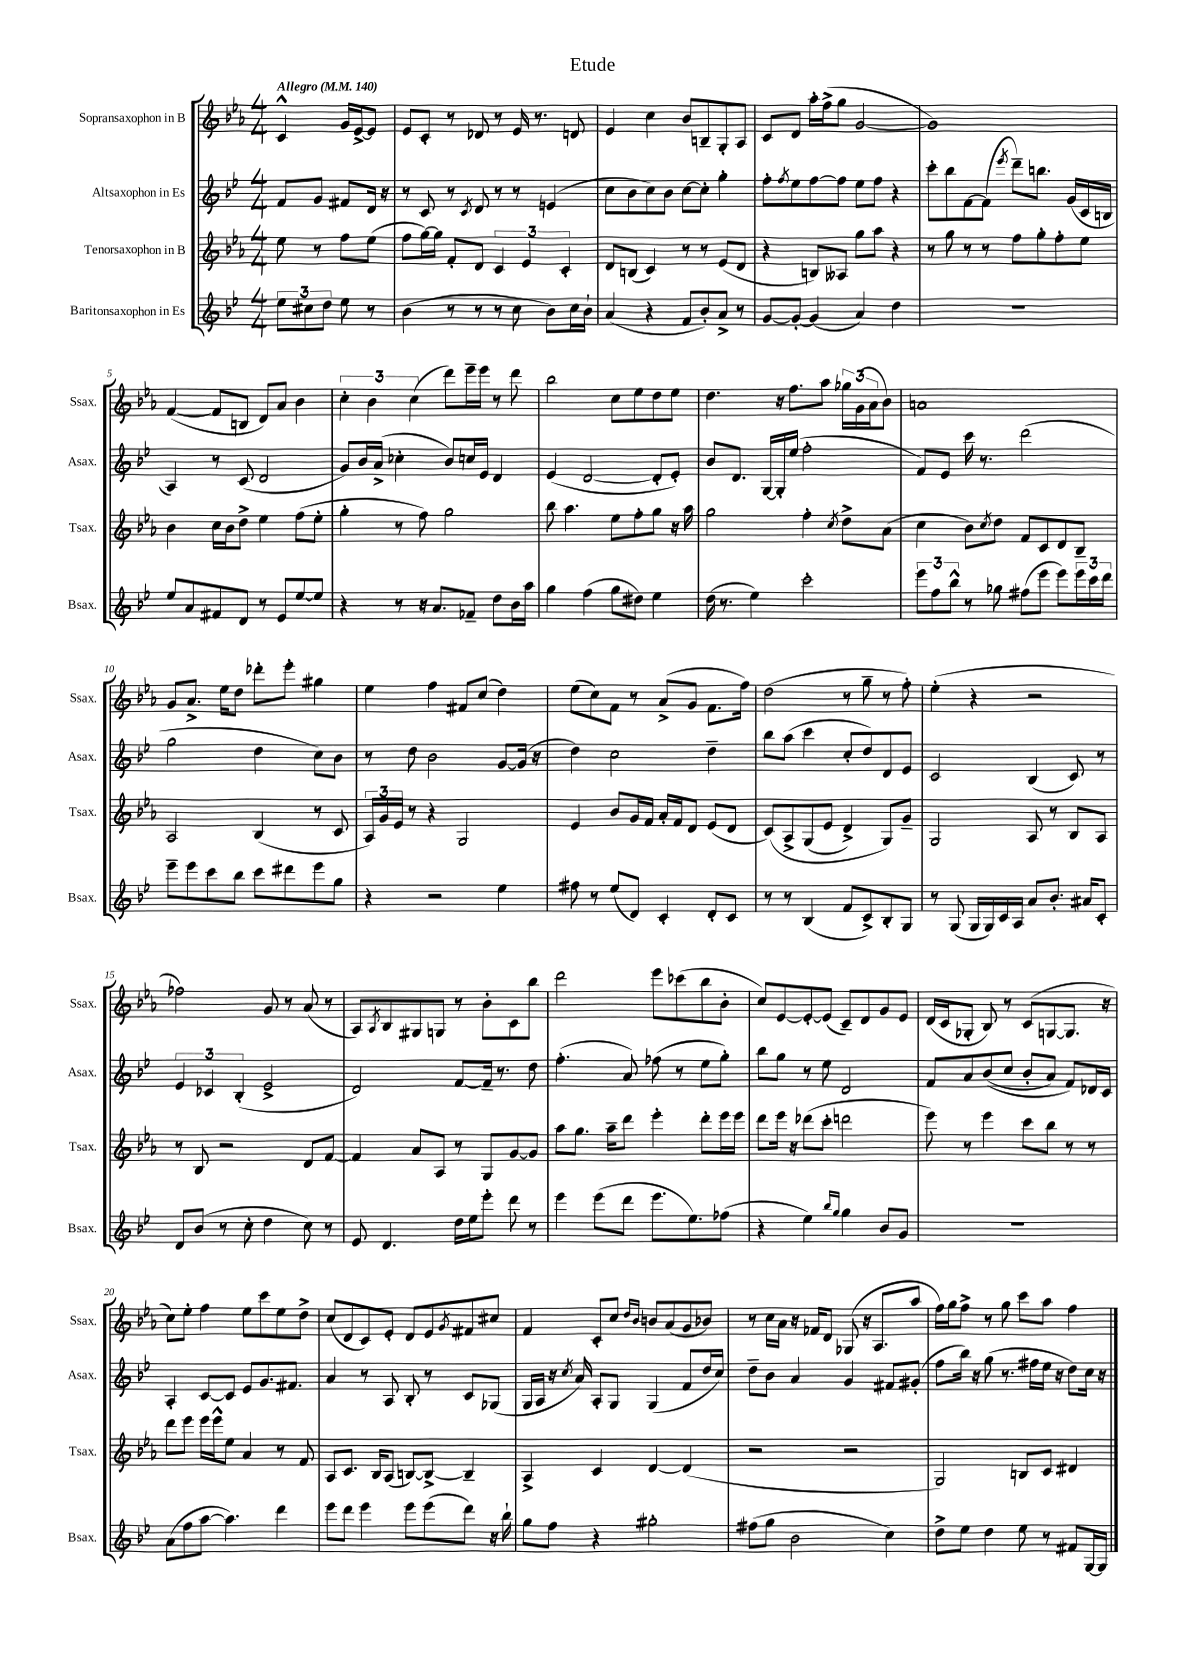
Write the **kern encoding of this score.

**kern	**kern	**kern	**kern
*part4	*part3	*part2	*part1
*staff4	*staff3	*staff2	*staff1
*I"Baritonsaxophon in Es	*I"Tenorsaxophon in B	*I"Altsaxophon in Es	*I"Sopransaxophon in B
*I'Bsax.	*I'Tsax.	*I'Asax.	*I'Ssax.
*clefG2	*clefG2	*clefG2	*clefG2
*k[b-e-]	*k[b-e-a-]	*k[b-e-]	*k[b-e-a-]
*M4/4	*M4/4	*M4/4	*M4/4
*MM140	*MM140	*MM140	*MM140
=	=	=	=
!	!	!	!LO:TX:a:B:t=Allegro
12ee-\L	8ee-\	8f/L	4c^^/
12cc#X\	.	.	.
.	8r	8g/J	.
12dd\J	.	.	.
8ee-\	8ff\L	8f#X/L	16g/LL
.	.	.	[16e-^/J
8r	(8ee-\J	16d/Jk	8e-/J]
.	.	16r	.
=1	=1	=1	=1
(4b-\	8ff\L	8r	8e-/L
.	[16gg\L)	8c/	8c'/J
.	16gg\JJ]	.	.
8r	8f'/L	8r	8r
.	.	8qc/	.
8r	8d/J	8d/	8d-X/
8r	6c/	8r	8r
8cc\	.	8r	16e-/
.	6e-/	.	.
.	.	.	8.r
8b-\L)	.	(4en/	.
.	6c'/	.	.
16cc\L	.	.	8dn/
16b-`\JJ	.	.	.
=2	=2	=2	=2
(4a/	8d/L	8cc\L	4e-/
.	(8Bn/J	8b-\	.
4r	4c/)	8cc\)	4cc\
.	.	8b-\J	.
8f/L	8r	[8cc\L	8b-/L
8b-'/)	8r	8cc'\J]	8Bn~/
8a^/J	(8e-/L	4gg'\	8G'/
8r	8d/J	.	8A-/J
=3	=3	=3	=3
[8g/L	4r	8ff'\L	8c/L
.	.	8qff/	.
8g'/J_	.	8ee-\	8d/J
(4g/]	8Bn/L)	[8ff\	16aa-'\LL
.	.	.	(16ff^\J
.	8A--X/J	8ff\J]	8gg\J
4a/)	8gg\L	8ee-\L	[2g/
.	8aa-\J	8ff\J	.
4dd\	4r	4r	.
=4	=4	=4	=4
1r	8r	8ccc'\L	1g])
.	8gg\	8bb-\	.
.	8r	[8f\	.
.	8r	(8f\J]	.
.	.	8qeee-/	.
.	8ff\L	8ddd~\L)	.
.	8gg'\	8.bbn\J	.
.	8ff'\	.	.
.	.	(16g/LL	.
.	8ee-\J	16c/	.
.	.	16Bn/JJ	.
!!LO:LB:g=z
=5	=5	=5	=5
8ee-/L	4b-\	4A/)	([4f/
8a/	.	.	.
8f#X/	16cc\LL	8r	8f/L]
.	16b-\J	.	.
8d/J	8dd^\J	(8c/	8Bn/J
8r	4ee-\	2d/	8d/L)
8e-/L	.	.	8a-/J
[8ee-/	(8ff\L	.	4b-\
8ee-/J]	8ee-'\J	.	.
=6	=6	=6	=6
4r	4gg'\	8g/L)	6cc'\
.	.	16b-/L	.
.	.	.	6b-\
.	.	(16a^/JJ	.
8r	8r	4cc-X'\	.
.	.	.	(6cc\
16r	8ff\)	.	.
8.a/L	.	.	.
.	2gg\	8b-/L)	8ddd\L)
8f-X~/J	.	16ccn/L	16eee-~\L
.	.	16e-/JJ	16eee-\JJ
8dd\L	.	4d/	8r
16b-\L	.	.	8ddd\
16aa\JJ	.	.	.
=7	=7	=7	=7
4gg\	8bb-\	(4e-/	2bb-\
.	4.aa-\	.	.
(4ff\	.	[2d/	.
8gg\L	8ee-\L	.	8cc\L
8dd#X\J)	8ff'\	.	8ee-\
4ee-\	8gg\J	8d'/L]	8dd\
.	16r	8e-'/J)	8ee-\J
.	16aa-\	.	.
=8	=8	=8	=8
(16dd\	2gg\	8b-/L	4.dd\
8.r	.	.	.
.	.	8.d/J	.
4ee-\)	.	.	.
.	.	[16G/LL	.
.	.	16G'/]	16r
.	.	(16ee-/JJ	8.ff\L
2ccc'\	4ff'\	2ff'\	.
.	.	.	8aa-\J
.	8qcc/	.	.
.	8dd^\L	.	24gg-X\LL
.	.	.	(24g\
.	.	.	24a-\J
.	(8a-\J	.	8b-\J)
=9	=9	=9	=9
12eee-\L	4cc\	8f/L)	1an
12ff\	.	.	.
.	.	8e-/J	.
12bb-^^\J	.	.	.
8r	8b-\L)	16ccc\	.
.	.	8.r	.
.	8qcc/	.	.
8gg-X\	8dd\J	.	.
(8ff#X\L	8f/L	(2ddd\	.
8eee-\J	8c/	.	.
8eee-\L)	8d/	.	.
24eee-\L	8B-~/J	.	.
24ccc\	.	.	.
24ddd\JJ	.	.	.
!!LO:LB:g=z
=10	=10	=10	=10
8eee-~\L	2A-/	2gg\	8g/L
8eee-\	.	.	8.a-^/J
8ccc\	.	.	.
.	.	.	16ee-\KL
8bb-\J	.	.	8dd\J
8ccc\L	(4B-/	4dd\	8ddd-X'\L
8ddd#X\	.	.	8eee-'\J
8eee-\	8r	8cc\L)	4gg#X\
8gg\J	8c/	8b-\J	.
=11	=11	=11	=11
4r	24A-/LL)	8r	4ee-\
.	24g/	.	.
.	24e-/JJ	.	.
.	8r	8dd\	.
2r	4r	2b-\	4ff\
.	2G/	.	8f#X/L
.	.	.	(8cc/J
4ee-\	.	[8g/L	4dd\)
.	.	(16g/Jk]	.
.	.	16r	.
=12	=12	=12	=12
8ff#X\	4e-/	4dd\)	(8ee-\L
8r	.	.	8cc\)
(8ee-/L	8b-/L	2cc\	8f\J
8d/J)	16g/L	.	8r
.	16f/JJ	.	.
4c'/	16a-'/LL	.	(8a-^/L
.	16f/J	.	.
.	8d/J	.	8g/J
8d'/L	(8e-/L	4dd~\	8.f\L
8c/J	8d/J	.	.
.	.	.	16ff\Jk)
=13	=13	=13	=13
8r	(8c/L)	8bb-\L	(2dd\
8r	8A-^/	(8aa\J	.
(4B-/	(8G/	4ccc\	.
.	8e-/J	.	.
8f/L	4d^/)	8cc'/L	8r
8c^/)	.	8dd/)	8gg~\
8B-'/	8G/L)	8d/	8r
8G/J	8g~/J	8e-/J	8ff'\)
=14	=14	=14	=14
8r	2G/	2c/	(4ee-'\
(8G/	.	.	.
16G/LL	.	.	4r
16G/)	.	.	.
16c/	.	.	.
16A/JJ	.	.	.
8a/L	8A-/	(4B-/	2r
8.b-'/J	8r	.	.
.	8B-/L	8c/)	.
16a#X/KL	.	.	.
8c'/J	8A-/J	8r	.
!!LO:LB:g=z
=15	=15	=15	=15
8d/L	8r	6e-/	2ff-X\)
(8b-/J	8B-/	.	.
.	.	6c-X/	.
8r	2r	.	.
.	.	(6B-'/	.
8cc'\	.	.	.
4dd\	.	2e-^/	8g/
.	.	.	8r
8cc\)	8d/L	.	(8a-/
8r	[8f/J	.	8r
=16	=16	=16	=16
8e-/	4f/]	2d/)	8A-/L)
.	.	.	8qA-/
4.d/	.	.	8B-/
.	8a-/L	.	8G#X/
.	8A-/J	.	8Gn/J
16dd\LL	8r	[8f/L	8r
16ee-\J	.	.	.
8eee-'\J	8G/L	16f~/Jk]	8b-'\L
.	.	8.r	.
8ddd\	[8g/	.	8c\
8r	8g/J]	8dd\	8bb-\J
=17	=17	=17	=17
4eee-\	8aa-\L	(4.ff'\	2ddd\
.	8.gg\J	.	.
(8eee-\L	.	.	.
.	16aa-~\KL	.	.
8ddd\J	8ddd\J	8a/)	.
8.eee-\L	4eee-'\	(8ff-X\	8eee-\L
.	.	8r	(8ccc-X\
8.ee-\)	.	.	.
.	8ddd'\L	8ee-\L	8bb-\
(8ff-X\J	16eee-\L	8gg'\J)	8b-'\J
.	16eee-\JJ	.	.
=18	=18	=18	=18
4r	8ddd\L	8bb-\L	8cc/L)
.	16eee-\Jk	8gg\J	[8e-/
.	16r	.	.
4ee-\)	(8ddd-X\L	8r	8e-'/_
.	8ccc'\J	8ee-\	(8e-/J]
16qqbb-/LL	.	.	.
16qqgg/JJ	.	.	.
4gg\	2dddn\	2d/	8c~/L)
.	.	.	8d/
8b-/L	.	.	8g/
8g/J	.	.	8e-/J
=19	=19	=19	=19
1r	8eee-\)	8f/L	(16d/LL
.	.	.	16c/J
.	8r	8a/	8G-X'/J
.	4eee-\	((8b-/	8B-/)
.	.	8cc/J	8r
.	8ccc\L	8b-'/L	(8c/L
.	8bb-\J	8a/J)	[8Gn/
.	8r	8f/L)	8.G/J]
.	8r	16d-X/L	.
.	.	16c/JJ	16r
!!LO:LB:g=z
=20	=20	=20	=20
(8a\L	8ddd\L	4A'/	8cc\L)
8ff\	8eee-\J	.	8ee-'\J
[8aa\J	16eee-\LL	[8c/L	4ff\
.	16eee-^^\J	.	.
4.aa\])	8ee-\J	8c/J]	.
.	4a-/	8e-/L	8ee-\L
.	.	8.g/	8ccc\
4ddd\	8r	.	8ee-\
.	.	8.f#X/J	.
.	8f/	.	8dd^\J
=21	=21	=21	=21
8eee-\L	8A-/L	4a/	(8cc/L
8ddd\J	8.c/J	.	8d/
4eee-\	.	8r	8c/)
.	16B-/KL	.	.
.	(8A-/J	8A/	8e-'/J
8eee-\L	[8Bn/L)	8B-'/	8d/L
(8eee-\	8B^/J_	8r	8e-/
.	.	.	8qg/
8ddd\J)	4B~/]	8c/L	8f#X/
16r	.	(8G-X/J	8cc#X/J
16bb-`\	.	.	.
=22	=22	=22	=22
8gg\L	4A-^/	16G/LL	4f/
.	.	16A/JJ	.
8ff\J	.	16r	.
.	.	8qcc/	.
.	.	16a/)	.
4r	4c/	8A'/L	8c'/L
.	.	8G/J	8cc/J
.	.	.	16qqdd/LL
.	.	.	16qqb-/JJ
2gg#X'\	[4d/	(4G/	8bn/L
.	.	.	(8a-/
.	(4d/]	8f/L	8g/
.	.	16dd/L	8b-X/J)
.	.	16cc/JJ)	.
=23	=23	=23	=23
(8ff#X\L	2r	8dd~\L	8r
8gg\J	.	8b-\J	16cc\LL
.	.	.	16a-\JJ
2b-\	.	4a/	16r
.	.	.	16f-X/KL
.	.	.	8d/J
.	2r	4g/	(8G-X/
.	.	.	16r
.	.	.	8.A-/L
4cc\)	.	8f#X/L	.
.	.	(8g#X'/J	8aa-/J
=24	=24	=24	=24
8dd^\L	2G/)	8ff\L	16ff\LL)
.	.	.	16gg\J
8ee-\J	.	16bb-\Jk)	8ff^\J
.	.	16r	.
4dd\	.	(8gg\	8r
.	.	8.r	8gg\
8ee-\	8Bn/L	.	8ccc\L
.	.	16ff#X\LL	.
8r	8c/J	16ee-\JJ	8aa-\J
.	.	16r	.
8f#X/L	4d#X/	8dd\L)	4ff\
[16G/L	.	16cc\Jk	.
16G/JJ]	.	16r	.
==	==	==	==
*-	*-	*-	*-
